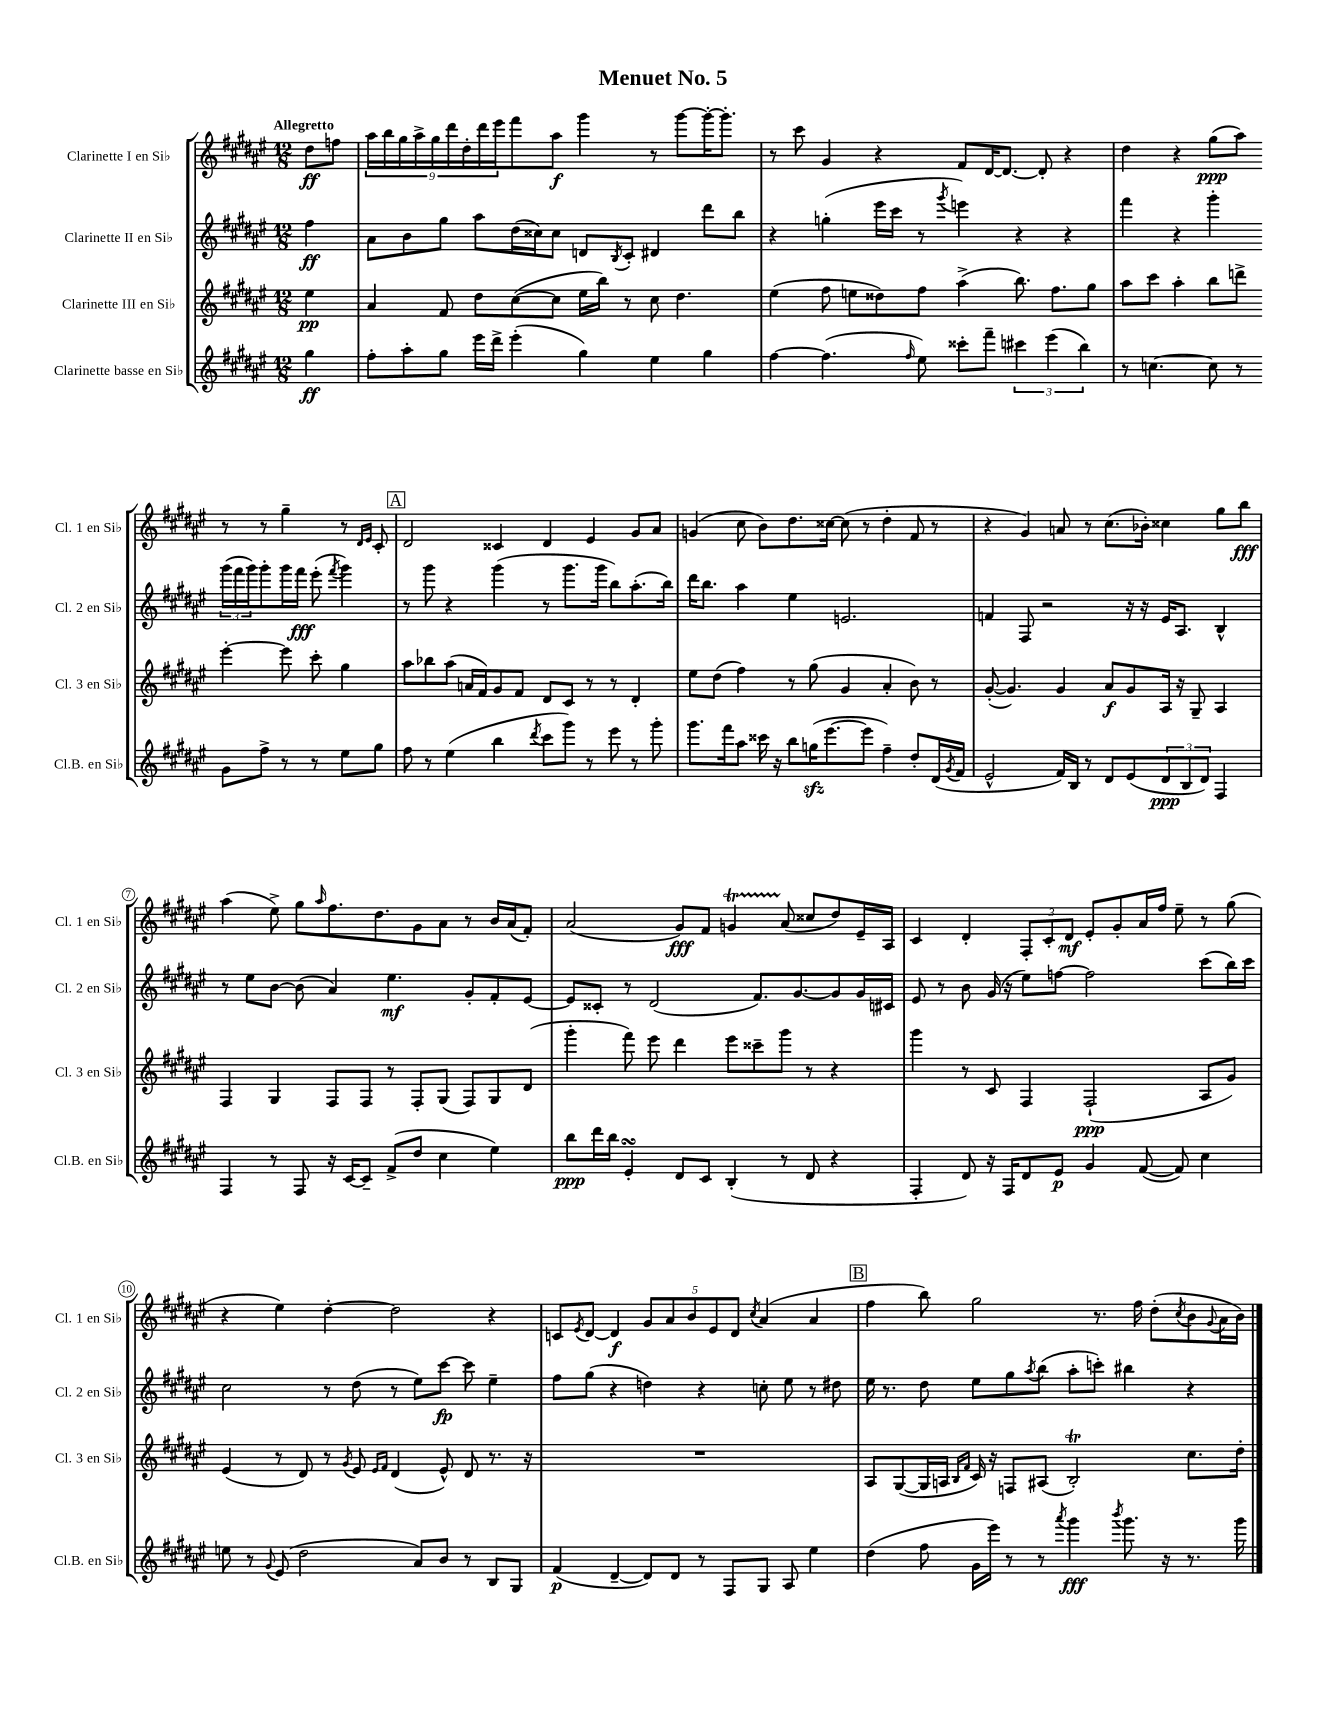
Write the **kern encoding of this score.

**kern	**kern	**kern	**kern
*staff4	*staff3	*staff2	*staff1
*clefG2	*clefG2	*clefG2	*clefG2
*k[f#c#g#d#a#e#]	*k[f#c#g#d#a#e#]	*k[f#c#g#d#a#e#]	*k[f#c#g#d#a#e#]
*M12/8	*M12/8	*M12/8	*M12/8
4gg#	4ee#	4ff#	8dd#
.	.	.	8ff
=	=	=	=
8ff#'	4a#	8a#	18aa#
.	.	.	18bb
.	.	.	18gg#
8aa#'	.	8b	.
.	.	.	18aa#^
.	.	.	18gg#
8gg#	8f#	8gg#	.
.	.	.	18ddd#
.	.	.	18dd#'
16eee#	8dd#	8aa#	.
.	.	.	18ddd#
16ddd#^	.	.	.
.	.	.	18eee#
(4eee#'	([8cc#	(16dd#	8fff#
.	.	16cc##)	.
.	8cc#]	8cc##	8aa#
4gg#)	16ee#	8d	4ggg#
.	16bb)	.	.
.	.	8qB	.
.	8r	8c#'	.
4ee#	8cc#	4d#	8r
.	4.dd#	.	[8ggg#
4gg#	.	8ddd#	16ggg#'_
.	.	.	8.ggg#']
.	.	8bb	.
=	=	=	=
[4ff#	(4ee#	4r	8r
.	.	.	8ccc#
(4.ff#]	8ff#	(4gg'	4g#
.	8ee	.	.
.	8dd##)	16eee#	4r
.	.	16ccc#	.
16qqff#	.	.	.
8ee#)	8ff#	8r	.
.	.	8qggg#	.
8ccc##'	(4aa#^	4eee)	8f#
8fff#~	.	.	[16d#
.	.	.	8.d#_
6ccc#	8.bb)	4r	.
.	.	.	8d#']
(6eee#	.	.	.
.	8.ff#	.	.
.	.	4r	4r
6bb)	.	.	.
.	8gg#	.	.
=	=	=	=
8r	8aa#	4fff#	4dd#
[4.cc	8ccc#	.	.
.	4aa#'	4r	4r
8cc]	8bb	4ggg#'	(8gg#
8r	8ddd^	.	8aa#)
8g#	[4eee#'	(24ggg#	8r
.	.	24fff#	.
.	.	24ggg#)	.
8ff#^	.	8ggg#'	8r
8r	8eee#]	16ggg#	4gg#~
.	.	16fff#	.
8r	8ccc#'	(8eee#'	.
.	.	8qfff#	.
8ee#	4gg#	4ggg#)	8r
.	.	.	16qqd#
.	.	.	16qqe#
8gg#	.	.	8c#'
=	=	=	=
8ff#	8aa#	8r	2d#
8r	8bb-	8ggg#	.
(4ee#	(8aa#	4r	.
.	16a	.	.
.	16f#)	.	.
4bb	8g#	(4ggg#	4c##
.	8f#	.	.
8qddd#	.	.	.
8ccc#	8d#	8r	4d#
8ggg#)	8c#	8.ggg#	.
8r	8r	.	4e#
.	.	16ggg#	.
8eee#	8r	8bb)	.
8r	4d#'	(8.aa#'	8g#
8ggg#'	.	.	8a#
.	.	16bb)	.
=	=	=	=
8.ggg#	8ee#	16ddd#	(4g
.	.	8.bb	.
.	(8dd#	.	.
16fff#	.	.	.
8aa#	4ff#)	4aa#	8cc#
16ccc##	.	.	8b)
16r	.	.	.
8bb	8r	4ee#	8.dd#
(16gg	(8gg#	.	.
[8.eee#	.	.	[16cc##
.	4g#	2.e	(8cc##]
8eee#]	.	.	8r
4ff#~)	4a#'	.	4dd#'
8dd#'	8b)	.	8f#
(16d#	8r	.	8r
8qg#	.	.	.
16f#	.	.	.
=	=	=	=
2e#^^	([8g#'	4f	4r
.	4.g#])	.	.
.	.	8F#	4g#)
.	.	2r	.
16f#)	4g#	.	8a
16B	.	.	.
8r	.	.	8r
8d#	8a#	.	(8.cc#
(8e#	8g#	16r	.
.	.	16r	16b-')
12d#	16A#	16e#	4cc##
.	16r	8.A#	.
12B	.	.	.
.	8G#~	.	.
12d#)	.	.	.
4F#	4A#	4B^^	8gg#
.	.	.	8bb
=	=	=	=
4F#	4F#	8r	(4aa#
.	.	8ee#	.
8r	4G#	[8b	8ee#^)
8F#	.	(8b]	8gg#
.	.	.	16qqaa#
16r	8F#	4a#)	8.ff#
[16c#	.	.	.
8c#~]	8F#	.	.
.	.	.	8.dd#
(8f#^	8r	4.ee#	.
8dd#	8F#'	.	8g#
4cc#	(8G#	.	8a#
.	8F#)	8g#'	8r
4ee#)	8G#	8f#'	16b
.	.	.	(16a#
.	(8d#	[8e#	8f#')
=	=	=	=
8bb	4ggg#'	8e#]	(2a#
16ddd#	.	8c##'	.
16bb	.	.	.
4e#'	8fff#)	8r	.
.	8eee#	(2d#	.
8d#	4ddd#	.	8g#)
8c#	.	.	8f#
(4B'	8eee#	.	4g
.	8ccc##~	8.f#)	.
8r	8ggg#	.	(8a#
.	.	[8.g#	.
8d#	8r	.	8cc##
4r	4r	8g#]	8dd#)
.	.	16g#	16e#~
.	.	16c#	16A#
=	=	=	=
4F#'	4ggg#	8e#	4c#
.	.	8r	.
8d#)	8r	8b	4d#'
16r	8c#	(16g#	.
16F#	.	16r	.
8d#	4F#	8ee#)	12F#'
.	.	.	12c#'
8e#	.	[8ff	.
.	.	.	12d#
4g#	(2F#`	2ff]	8e#'
.	.	.	8g#'
([8f#	.	.	16a#
.	.	.	16ff#
8f#])	.	.	8ee#~
4cc#	8A#	(8ccc#	8r
.	8g#)	16bb)	(8gg#
.	.	16ccc#	.
=	=	=	=
8ee	(4e#	2cc#	4r
8r	.	.	.
8qqg#	.	.	.
(8e#	8r	.	4ee#)
2dd#	8d#)	.	.
.	8r	8r	[4dd#'
.	8qg#	.	.
.	8e#	(8dd#	.
.	16qqe#	.	.
.	16qqf#	.	.
.	(4d#	8r	2dd#]
8a#)	.	8ee#)	.
8b	8e#^^)	[8ccc#	.
8r	8d#	8ccc#]	.
8B	8.r	4ee#~	4r
8G#	.	.	.
.	16r	.	.
=	=	=	=
(4f#	1.r	8ff#	8c
.	.	.	8qe#
.	.	(8gg#	[8d#
[4d#~	.	4r	4d#]
8d#])	.	4dd)	10g#
.	.	.	10a#
8d#	.	.	.
.	.	.	10b
8r	.	4r	.
.	.	.	10e#
8F#	.	.	.
.	.	.	10d#
.	.	.	8qcc#
8G#	.	8cc'	(4a#
8A#	.	8ee#	.
4ee#	.	8r	4a#
.	.	8dd#	.
=	=	=	=
(4dd#	8A#	16ee#	4ff#
.	.	8.r	.
.	([8G#	.	.
8ff#	16G#]	8dd#	8bb)
.	16A	.	.
.	16qqB	.	.
.	16qqf#	.	.
16g#	16c#)	8ee#	2gg#
16eee#)	16r	.	.
8r	8F	8gg#	.
.	.	8qaa#	.
8r	(8A#	(8bb	.
8qaaa#	.	.	.
4ggg#	2B')	8aa#'	.
.	.	8ccc')	8.r
8qbbb	.	.	.
8.ggg#	.	4bb#	.
.	.	.	16ff#
.	.	.	(8dd#'
16r	.	.	.
.	.	.	8qcc#
8.r	8.cc#	4r	8b
.	.	.	8qqg#
.	.	.	16a#
16ggg#	16dd#'	.	16b)
==	==	==	==
*-	*-	*-	*-
